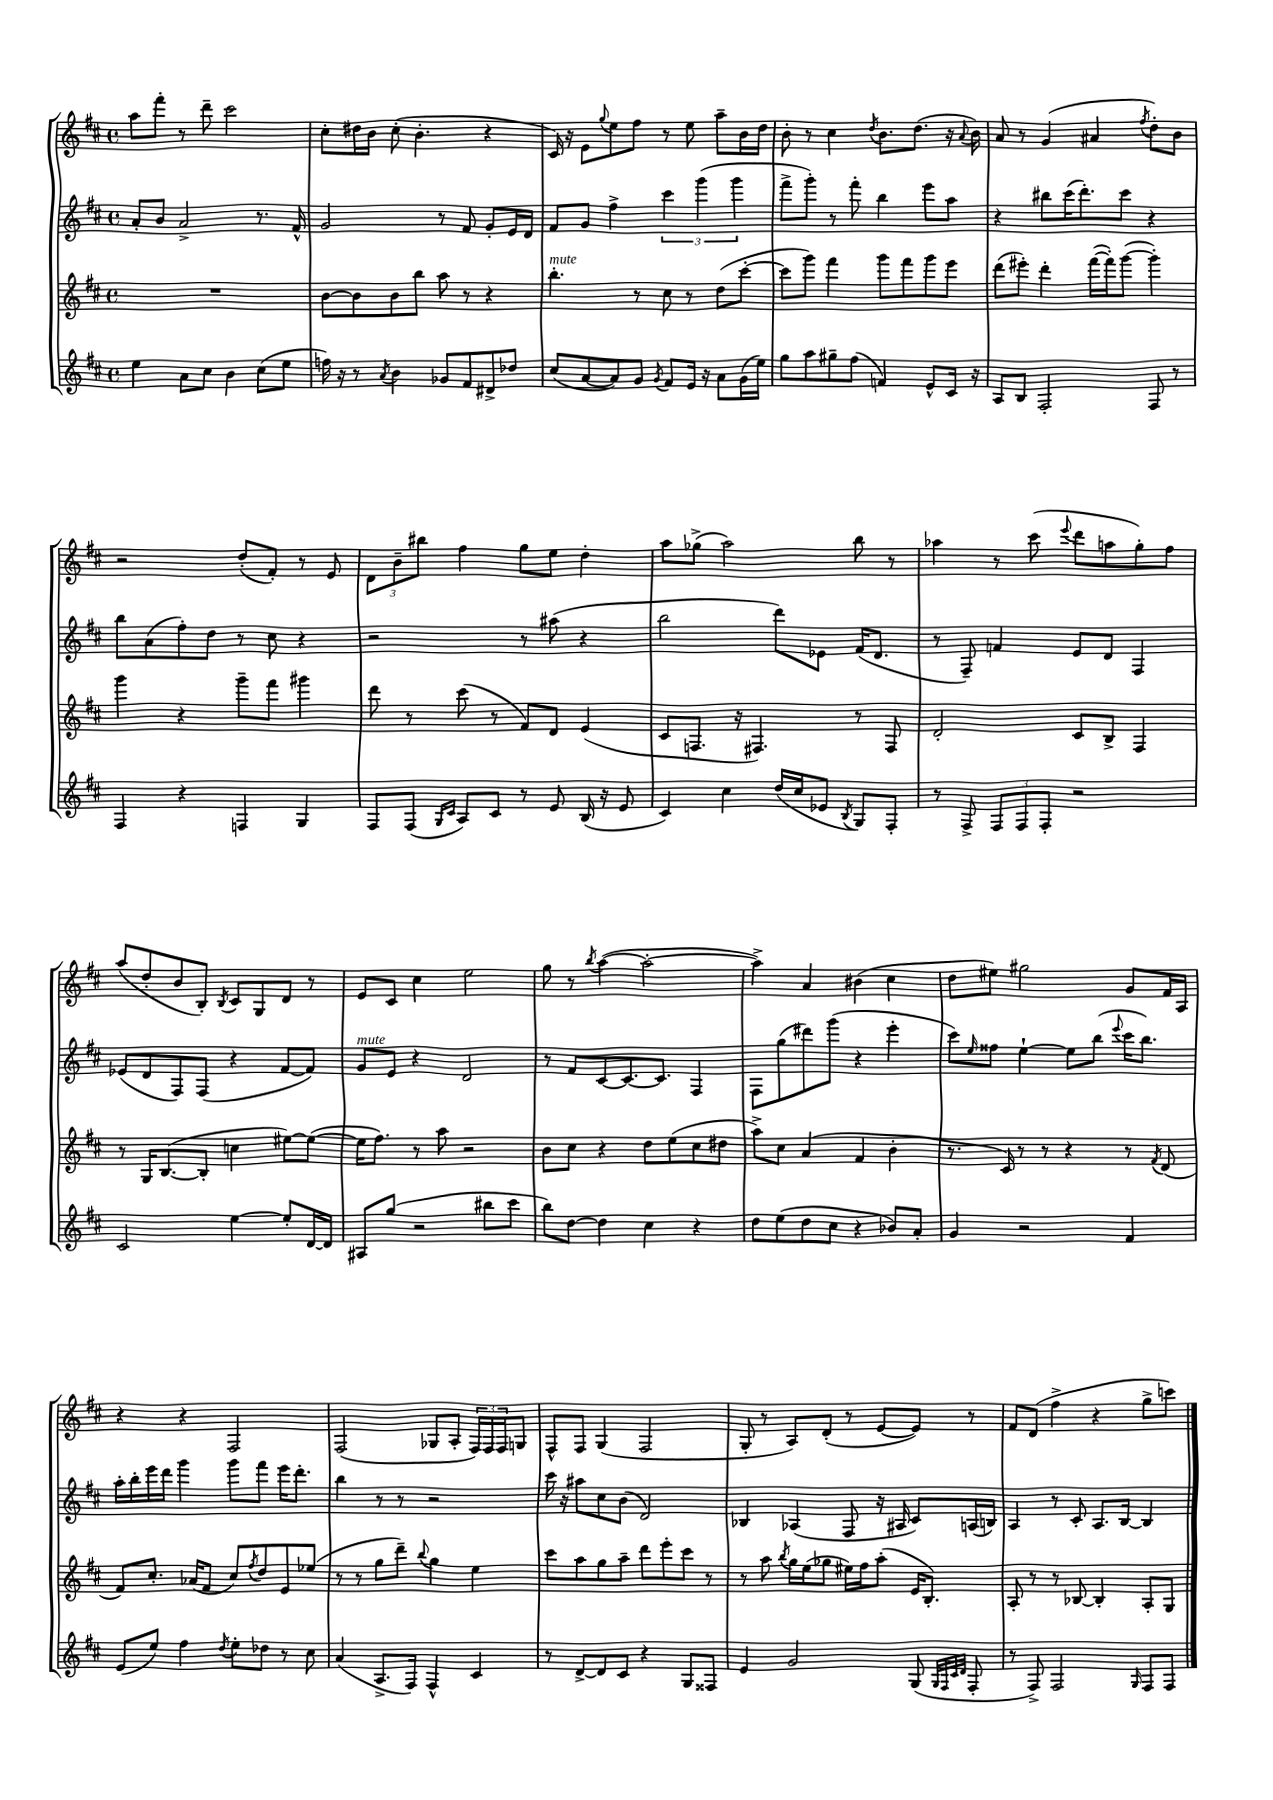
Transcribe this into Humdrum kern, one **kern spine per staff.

**kern	**kern	**kern	**kern
*staff4	*staff3	*staff2	*staff1
*clefG2	*clefG2	*clefG2	*clefG2
*k[f#c#]	*k[f#c#]	*k[f#c#]	*k[f#c#]
*M4/4	*M4/4	*M4/4	*M4/4
*met(c)	*met(c)	*met(c)	*met(c)
4ee	1r	8a'	8aa
.	.	8b	8fff#'
8a	.	2a^	8r
8cc#	.	.	8ddd~
4b	.	.	2ccc#
(8cc#	.	8.r	.
8ee	.	.	.
.	.	16f#^^	.
=	=	=	=
16ff)	[8b	2g	8cc#'
16r	.	.	.
8r	8b]	.	16dd#
.	.	.	16b
8qa	.	.	.
4b	8b	.	(8cc#'
.	8bb	.	4.b'
8g-	8aa	8r	.
8f#	8r	8f#	.
8d#^	4r	8g'	4r
8dd-	.	16e	.
.	.	16d	.
=	=	=	=
(8cc#	4.bb'	8f#	16c#)
.	.	.	16r
[8a	.	8g	8e
.	.	.	8qqgg
8a])	.	4ff#^	8ee
8g	8r	.	8ff#
8qg	.	.	.
8f#	8cc#	6ccc#	8r
16e	8r	.	8ee
.	.	(6ggg	.
16r	.	.	.
8a	(8dd	.	8aa~
.	.	6ggg	.
(16g	[8ccc#'	.	16b
16ee)	.	.	16dd
=	=	=	=
8gg	8ccc#]	8fff#^	8b'
8aa	8ggg)	8ggg')	8r
8gg#~	4fff#	8r	4cc#
(8ff#	.	8fff#'	.
.	.	.	8qdd
4f)	8ggg	4bb	8.b
.	8fff#	.	.
.	.	.	(8.dd
8e^^	8ggg	8eee	.
16c#	8eee	8aa	16r
.	.	.	8qqa
16r	.	.	16b)
=	=	=	=
8A	(8ddd	4r	8a
8B	8eee#')	.	8r
2F#'	4ddd'	8bb#	(4g
.	.	(16ccc#	.
.	.	8.ddd')	.
.	([16fff#	.	4a#
.	16fff#'])	.	.
.	([8ggg	8ccc#	.
.	.	.	8qff#
8F#	4ggg'])	4r	8dd')
8r	.	.	8b
=	=	=	=
4F#	4ggg	8bb	2r
.	.	(8a	.
4r	4r	8ff#')	.
.	.	8dd	.
4F	8ggg~	8r	(8dd'
.	8fff#	8cc#	8f#')
4G	4ggg#	4r	8r
.	.	.	8e
=	=	=	=
8F#	8ddd	2r	12d
.	.	.	12b~
(8F#	8r	.	.
.	.	.	12bb#
16qqG	.	.	.
16qqc#	.	.	.
8A)	(8ccc#	.	4ff#
8c#	8r	.	.
8r	8f#)	8r	8gg
8e	8d	(8aa#	8ee
(16B	(4e	4r	4dd'
16r	.	.	.
8e	.	.	.
=	=	=	=
4c#)	8c#	2bb	8aa
.	8.F	.	(8gg-^
4cc#	.	.	2aa)
.	16r	.	.
.	4.F#)	.	.
(16dd	.	8ddd)	.
16cc#	.	.	.
8e-	.	8e-	.
8qB	.	.	.
8G)	8r	(16f#	8bb
.	.	8.d	.
8F#'	8F#	.	8r
=	=	=	=
8r	2d'	8r	4aa-
8F#^	.	8F#~)	.
12F#	.	4f	8r
12F#	.	.	.
.	.	.	(8ccc#
12F#'	.	.	.
.	.	.	8qqeee
2r	8c#	8e	8ddd
.	8B^	8d	8aa
.	4F#	4F#	8gg')
.	.	.	8ff#
=	=	=	=
2c#	8r	(8e-	(8aa
.	16G	8d	8dd'
.	([8.B	.	.
.	.	8F#)	8b
.	8B']	(8F#	8B')
.	.	.	8qB
[4ee	4cc	4r	8c#
.	.	.	8G
8ee']	[8ee#)	[8f#	8d
[16d	(8ee#_	8f#])	8r
16d]	.	.	.
=	=	=	=
8A#	16ee#]	8g	8e
.	8.ff#)	.	.
(8gg	.	8e	8c#
2r	8r	4r	4cc#
.	8aa	.	.
.	2r	2d	2ee
8bb#	.	.	.
8ccc#	.	.	.
=	=	=	=
8bb)	8b	8r	8gg
[8dd	8cc#	8f#	8r
.	.	.	8qbb
4dd]	4r	[8c#	([4aa
.	.	8.c#_	.
4cc#	8dd	.	2aa'_
.	.	8.c#]	.
.	(8ee	.	.
4r	8cc#	4F#	.
.	8dd#	.	.
=	=	=	=
8dd	8aa^)	8F#	4aa^])
(8ee	8cc#	(8gg	.
8dd	(4a	8ddd#)	4a
8cc#	.	(8ggg	.
4r	4f#	4r	(4b#
8b-)	4b'	4eee'	4cc#
8a'	.	.	.
=	=	=	=
4g	8.r	8ccc#)	8dd
.	.	16qqee	.
.	.	8ff##	8ee#)
.	16c#)	.	.
2r	8r	[4ee`	2gg#
.	8r	.	.
.	4r	8ee]	.
.	.	(8bb	.
.	.	8qqeee	.
4f#	8r	16ccc#	8g
.	.	8.bb)	.
.	8qf#	.	.
.	(8d	.	16f#
.	.	.	16A
=	=	=	=
(8e	8f#)	16aa'	4r
.	.	16bb'	.
8ee)	8.cc#'	16eee	.
.	.	16ddd	.
4ff#	.	4ggg	4r
.	(16a-	.	.
.	8f#	.	.
8qdd	.	.	.
8ee'	8cc#)	8ggg	2F#
.	8qff#	.	.
8dd-	8dd	8fff#	.
8r	8e	16eee	.
.	.	8.ddd'	.
8cc#	(8ee-	.	.
=	=	=	=
(4a	8r	4bb	(2F#
.	8r	.	.
8.A^	8gg	8r	.
.	8ddd~)	8r	.
16F#)	.	.	.
.	8qqbb	.	.
4F#^^	4gg	2r	8G-
.	.	.	8A'
4c#	4ee	.	24F#)
.	.	.	24F#
.	.	.	24F#
.	.	.	8G
=	=	=	=
8r	8ccc#	16ccc#	8F#^^
.	.	16r	.
[8d^	8aa	8aa#	8F#
8d]	8gg	8cc#	(4G
8c#	8aa~	(8b	.
4r	8ddd	2d)	2F#
.	8eee'	.	.
8G	8ccc#	.	.
8F##	8r	.	.
=	=	=	=
4e	8r	4B-	8G'
.	8aa	.	8r
.	8qbb	.	.
2g	16gg	(4A-	8A)
.	(16ee	.	.
.	8gg-	.	(8d'
.	16ee#)	8F#	8r
.	16ff#	.	.
.	(8aa'	16r	[8e
.	.	16A#	.
(8G	16e	8c#)	8e])
.	8.B')	.	.
32qqG	.	.	.
32qqF#	.	.	.
32qqc#	.	.	.
32qqd	.	.	.
8F#'	.	(16A	8r
.	.	16B)	.
=	=	=	=
8r	8A'	4A	8f#
8F#^)	8r	.	(8d
2F#	8r	8r	4ff#^
.	[8B-	8c#'	.
.	4B-']	8.A	4r
.	.	[16B	.
16qqG	.	.	.
8F#	8A'	4B]	8gg^
8F#	8G	.	8ccc)
==	==	==	==
*-	*-	*-	*-
